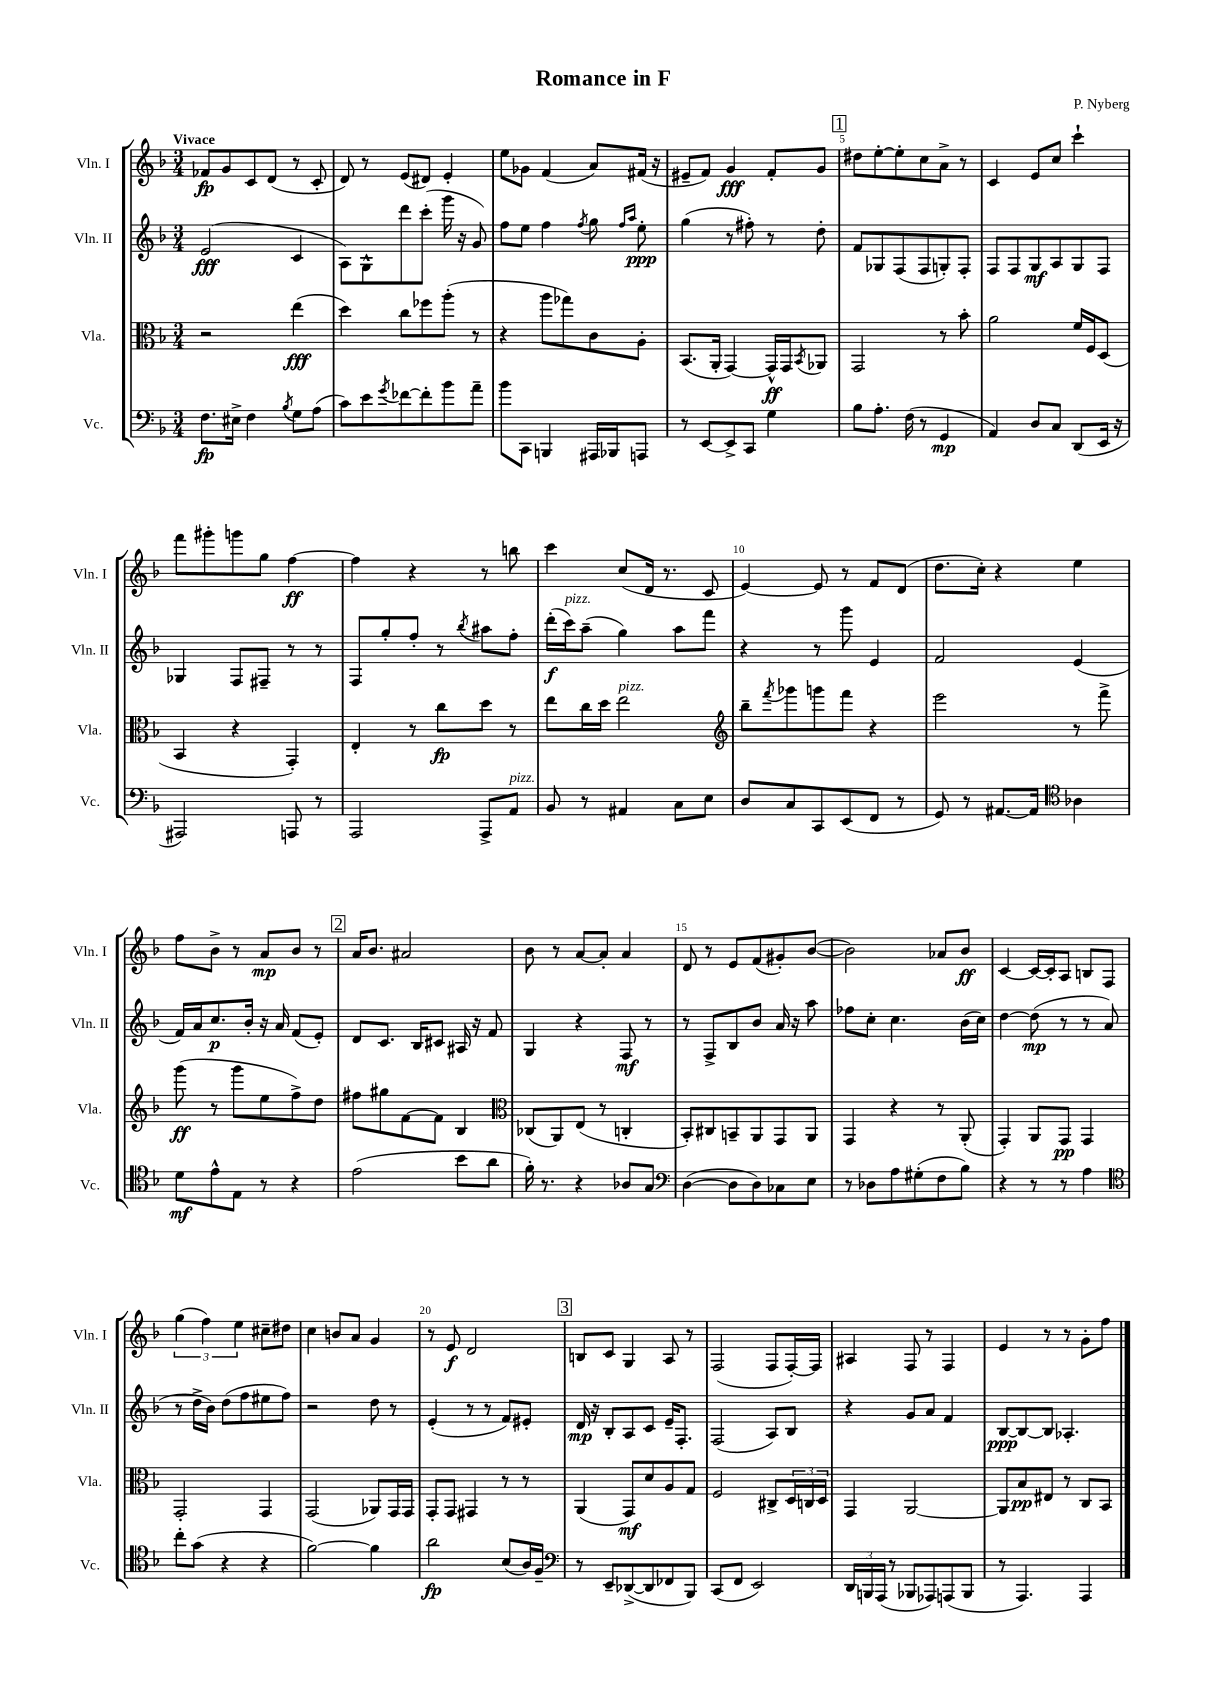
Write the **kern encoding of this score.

**kern	**kern	**kern	**kern
*staff4	*staff3	*staff2	*staff1
*clefF4	*clefC3	*clefG2	*clefG2
*k[b-]	*k[b-]	*k[b-]	*k[b-]
*M3/4	*M3/4	*M3/4	*M3/4
8.F	2r	(2e	8f-
.	.	.	8g
16E#^	.	.	.
4F	.	.	8c
.	.	.	(8d
8qB-	.	.	.
8G	(4ee	4c	8r
(8A	.	.	8c'
=	=	=	=
8c)	4dd)	8A)	8d)
8e	.	8G^^	8r
8qg	.	.	.
[8f-	8cc	8ddd	(8e
8f-']	8ff-	(8ccc'	8d#)
8b-	(8aa'	16ggg	4e'
.	.	16r	.
8a~	8r	8g)	.
=	=	=	=
8b-	4r	8ff	8ee
8CC	.	8ee	8g-
4BBB	8aa	4ff	(4f
.	8gg-)	.	.
.	.	8qff	.
16AAA#	8c	8gg	8a)
16BBB-	.	.	.
.	.	16qqff	.
.	.	16qqaa	.
8AAA	8A'	8ee'	(16f#
.	.	.	16r
=	=	=	=
8r	(8.BB-	(4gg	8e#~
[8EE	.	.	8f)
.	16AA'	.	.
8EE^]	[4GG)	8r	4g
8CC	.	8ff#')	.
4G	16GG^^]	8r	8f'
.	16GG	.	.
.	8qBB-	.	.
.	8AA-	8dd'	8g
=	=	=	=
8B-	2GG	8f	8dd#
8.A'	.	8G-	[8ee'
.	.	(8F	8ee']
(16F	.	.	.
8r	.	8F	8cc
4GG	8r	8G')	8a^
.	8b-'	8F'	8r
=	=	=	=
4AA)	2a	8F	4c
.	.	8F	.
8D	.	8G	8e
8C	.	8A	8cc
(8DD	16f	8G	4ccc`
.	16F	.	.
16EE	(8D	8F	.
16r	.	.	.
=	=	=	=
2AAA#)	4BB-	4G-	8fff
.	.	.	8ggg#'
.	4r	8F	8ggg
.	.	8F#~	8gg
8AAA	4GG')	8r	[4ff
8r	.	8r	.
=	=	=	=
2AAA	4E'	8F	4ff]
.	.	8gg'	.
.	8r	8ff'	4r
.	8cc	8r	.
.	.	8qbb-	.
8AAA^	8dd	8aa#	8r
8AA	8r	8ff'	8bb
=	=	=	=
8BB-	8ee	(16ddd'	4ccc
.	.	16ccc)	.
8r	16cc	(8aa~	.
.	16dd	.	.
4AA#	2ee	4gg)	(8cc
.	.	.	16d
.	.	.	8.r
8C	.	8aa	.
8E	.	8fff	8c
=	=	=	=
*	*clefG2	*	*
8D	8bb-~	4r	[4e)
.	8qfff	.	.
8C	8ggg-	.	.
8CC	8ggg	8r	8e]
(8EE	8fff	8ggg	8r
8FF	4r	4e	8f
8r	.	.	(8d
=	=	=	=
8GG)	2eee	2f	8.dd
8r	.	.	.
.	.	.	16cc')
[8.AA#	.	.	4r
16AA#]	.	.	.
*clefC4	*	*	*
4A-	8r	(4e	4ee
.	8fff^	.	.
=	=	=	=
8d	(8ggg	16f)	8ff
.	.	16a	.
8e^^	8r	8.cc	8b-^
8E	8ggg	.	8r
.	.	16b-'	.
8r	8ee	16r	8a
.	.	16a	.
4r	8ff^)	(8f	8b-
.	8dd	8e')	8r
=	=	=	=
(2e	8ff#	8d	16a
.	.	.	8.b-
.	8gg#	8.c	.
.	[8f	.	2a#
.	.	16B-	.
.	8f]	8c#	.
8b-	4B-	16A#	.
.	.	16r	.
8a	.	8f	.
=	=	=	=
*	*clefC3	*	*
16f')	(8C-	4G	8b-
8.r	.	.	.
.	8AA)	.	8r
4r	(8E	4r	[8a
.	8r	.	8a']
8A-	4C'	8F	4a
8G	.	8r	.
=	=	=	=
*clefF4	*	*	*
([4D	8BB-')	8r	8d
.	8C#	8F^	8r
8D]	8BB~	8B-	8e
8D)	8AA	8b-	(8f
8C-	8GG	16a	8g#')
.	.	16r	.
8E	8AA	8aa	([8b-
=	=	=	=
8r	4GG	8ff-	2b-])
8D-	.	8cc'	.
8A	4r	4.cc	.
(8G#'	.	.	.
8F	8r	.	8a-
8B-)	(8AA'	(16b-	8b-
.	.	16cc)	.
=	=	=	=
4r	4GG')	[4dd	[4c
8r	8AA	(8dd]	16c_
.	.	.	16c']
8r	8GG	8r	8A
4A	4GG	8r	8B
.	.	8a	8F
=	=	=	=
*clefC4	*	*	*
8cc'	2GG'	8r	(6gg
(8g	.	16dd^	.
.	.	.	6ff)
.	.	16b-)	.
4r	.	(8dd	.
.	.	.	6ee
.	.	8ff	.
4r	4GG	8ee#	8cc#~
.	.	8ff)	8dd#
=	=	=	=
[2f)	(2GG	2r	4cc
.	.	.	8b
.	.	.	8a
4f]	8AA-)	8dd	4g
.	16GG	8r	.
.	16GG	.	.
=	=	=	=
2a	8GG'	(4e'	8r
.	8GG	.	8e
.	4GG#	8r	2d
.	.	8r	.
(8B-	8r	8f)	.
16A)	8r	8e#'	.
16F~	.	.	.
=	=	=	=
*clefF4	*	*	*
8r	(4AA	16d	8B
.	.	16r	.
8EE~	.	8B-'	8c
([8DD-^	8GG)	8A	4G
8DD-]	8d	8c	.
8FF-	8A	16e~	8A
.	.	8.F'	.
8BBB-)	8G	.	8r
=	=	=	=
(8CC	2F	(2F	(2F
8FF	.	.	.
2EE)	.	.	.
.	8C#^	8A)	8F
.	24D	8B-	[16F')
.	24C	.	.
.	.	.	16F]
.	24D	.	.
=	=	=	=
24DD	4GG	4r	4A#
24BBB	.	.	.
(24AAA	.	.	.
8r	.	.	.
8BBB-	[2AA	8g	8F
8AAA-)	.	8a	8r
(8AAA	.	4f	4F
8BBB-	.	.	.
=	=	=	=
8r	8AA]	[8B-	4e
4.AAA)	8B-	8B-_	.
.	8E#	8B-]	8r
.	8r	4.A-'	8r
4AAA	8C	.	8g'
.	8BB-	.	8ff
==	==	==	==
*-	*-	*-	*-
